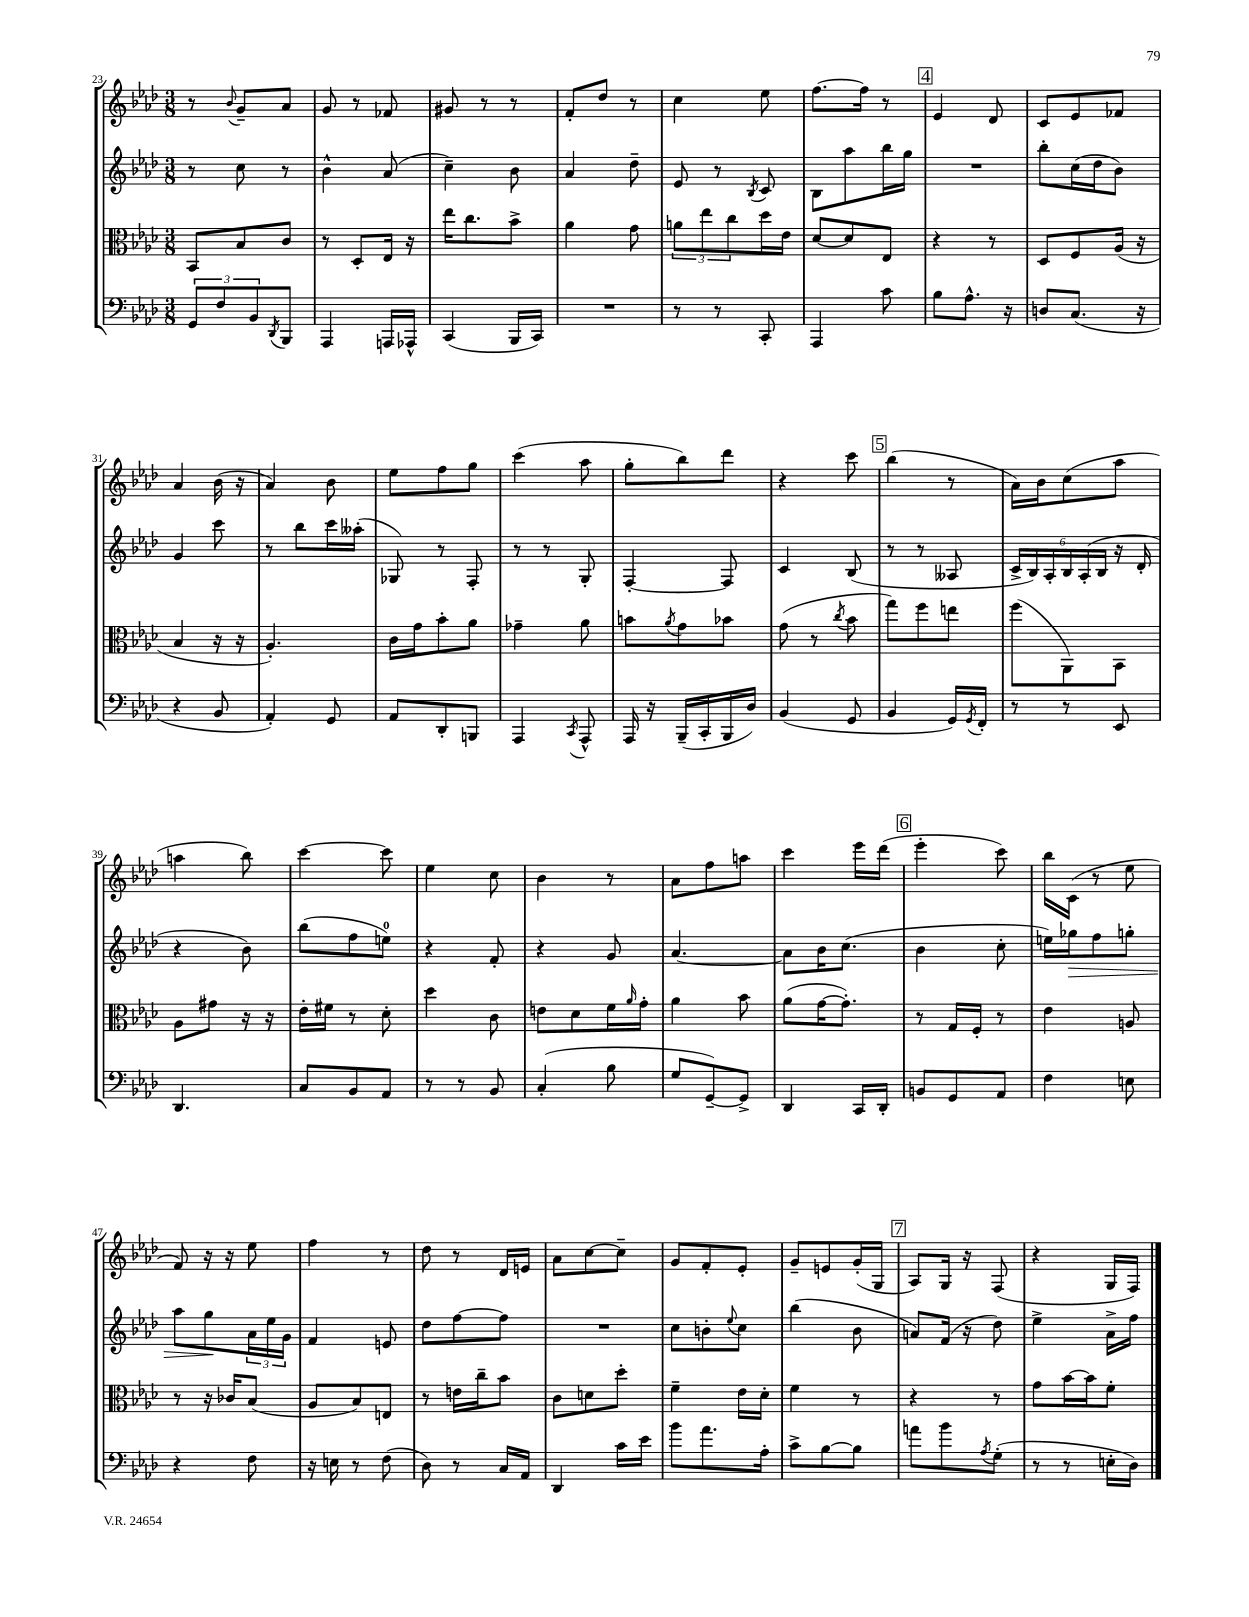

**kern	**kern	**kern	**dynam	**kern
*part4	*part3	*part2	*part2	*part1
*staff4	*staff3	*staff2	*staff2	*staff1
*clefF4	*clefC3	*clefG2	*	*clefG2
*k[b-e-a-d-]	*k[b-e-a-d-]	*k[b-e-a-d-]	*	*k[b-e-a-d-]
*M3/8	*M3/8	*M3/8	*	*M3/8
=23	=23	=23	=23	=23
12GG/L	8BB-/L	8r	.	8r
12F/	.	.	.	.
.	.	.	.	8qqb-/
.	8B-/	8cc\	.	8g~/L
12BB-/	.	.	.	.
8qDD-/	.	.	.	.
8BBB-/J	8c/J	8r	.	8a-/J
=24	=24	=24	=24	=24
4AAA-/	8r	4b-^^\	.	8g/
.	8D-'/L	.	.	8r
16AAAn/LL	16E-/Jk	(8a-/	.	8f-X/
16AAA-X^^/JJ	16r	.	.	.
=25	=25	=25	=25	=25
(4CC/	16ee-\KL	4cc~\)	.	8g#X/
.	8.cc\	.	.	.
.	.	.	.	8r
16BBB-/LL	8b-^\J	8b-\	.	8r
16CC/JJ)	.	.	.	.
=26	=26	=26	=26	=26
4.r	4a-\	4a-/	.	8f'/L
.	.	.	.	8dd-/J
.	8g\	8dd-~\	.	8r
=27	=27	=27	=27	=27
8r	12an\L	8e-/	.	4cc\
.	12ee-\	.	.	.
8r	.	8r	.	.
.	12cc\	.	.	.
.	.	8qB-/	.	.
8CC'/	16dd-\L	8c/	.	8ee-\
.	16e-\JJ	.	.	.
=28	=28	=28	=28	=28
4AAA-/	[8d-/L	8B-\L	.	[8.ff\L
.	8d-/]	8aa-\	.	.
.	.	.	.	16ff\Jk]
8c\	8E-/J	16bb-\L	.	8r
.	.	16gg\JJ	.	.
!!LO:REH:place=s1:t=4
=29	=29	=29	=29	=29
8B-\L	4r	4.r	.	4e-/
8.A-^^\J	.	.	.	.
.	8r	.	.	8d-/
16r	.	.	.	.
=30	=30	=30	=30	=30
8Dn/L	8D-/L	8bb-'\L	.	8c/L
(8.C/J	8F/	(16cc\L	.	8e-/
.	.	16dd-\J	.	.
.	(16A-/Jk	8b-\J)	.	8f-X/J
16r	16r	.	.	.
!!LO:LB:g=z
=31	=31	=31	=31	=31
4r	4B-/	4g/	.	4a-/
8BB-/	16r	8ccc\	.	(16b-\
.	16r	.	.	16r
=32	=32	=32	=32	=32
4AA-'/)	4.A-'/)	8r	.	4a-/)
.	.	8bb-\L	.	.
8GG/	.	16ccc\L	.	8b-\
.	.	(16aa--X'\JJ	.	.
=33	=33	=33	=33	=33
8AA-/L	16c\LL	8G-X/)	.	8ee-\L
.	16g\J	.	.	.
8DD-'/	8b-'\	8r	.	8ff\
8BBBn/J	8a-\J	8F'/	.	8gg\J
=34	=34	=34	=34	=34
4AAA-/	4g-X~\	8r	.	(4ccc\
.	.	8r	.	.
8qCC/	.	.	.	.
8AAA-^^/	8a-\	8G'/	.	8aa-\
=35	=35	=35	=35	=35
16AAA-/	8bn\L	[4F'/	.	8gg'\L
16r	.	.	.	.
.	8qa-/	.	.	.
(16BBB-~/LL	8g\	.	.	8bb-\)
16CC'/	.	.	.	.
16BBB-/	8b-X\J	8F/]	.	8ddd-\J
16D-/JJ)	.	.	.	.
=36	=36	=36	=36	=36
(4BB-/	(8g\	4c/	.	4r
.	8r	.	.	.
.	8qcc/	.	.	.
8GG/	8b-\	(8B-/	.	8ccc\
!!LO:REH:place=s1:t=5
=37	=37	=37	=37	=37
4BB-/	8gg\L)	8r	.	(4bb-\
.	8ff\	8r	.	.
16GG/LL)	8een\J	8A--X/	.	8r
8qGG/	.	.	.	.
16FF'/JJ	.	.	.	.
=38	=38	=38	=38	=38
8r	(8ff\L	24c^/LL	.	16a-\LL)
.	.	24B-/)	.	.
.	.	.	.	16b-\J
.	.	24A-'/	.	.
8r	8AA-\)	24B-/	.	(8cc\
.	.	(24A-'/	.	.
.	.	24B-/JJ	.	.
8EE-/	8BB-\J	16r	.	8aa-\J
.	.	16d-'/	.	.
!!LO:LB:g=z
=39	=39	=39	=39	=39
4.DD-/	8A-\L	4r	.	4aan\
.	8g#X\J	.	.	.
.	16r	8b-\)	.	8bb-\)
.	16r	.	.	.
=40	=40	=40	=40	=40
8C/L	16e-'\LL	(8bb-\L	.	[4ccc\
.	16f#X\JJ	.	.	.
8BB-/	8r	8ff\	.	.
8AA-/J	8d-'\	8een\J)	.	8ccc\]
=41	=41	=41	=41	=41
8r	4dd-\	4r	.	4ee-\
8r	.	.	.	.
8BB-/	8c\	8f'/	.	8cc\
=42	=42	=42	=42	=42
(4C'/	8en\L	4r	.	4b-\
.	8d-\	.	.	.
8B-\	16f\L	8g/	.	8r
.	16qqa-/	.	.	.
.	16g'\JJ	.	.	.
=43	=43	=43	=43	=43
8G/L	4a-\	[4.a-/	.	8a-\L
[8GG~/)	.	.	.	8ff\
8GG^/J]	8b-\	.	.	8aan\J
=44	=44	=44	=44	=44
4DD-/	(8a-\L	8a-\L]	.	4ccc\
.	[16g\K	16b-\K	.	.
.	8.g'\J])	(8.cc\J	.	.
16CC/LL	.	.	.	16eee-\LL
16DD-'/JJ	.	.	.	(16ddd-\JJ
!!LO:REH:place=s1:t=6
=45	=45	=45	=45	=45
8BBn/L	8r	4b-\	.	4eee-'\
8GG/	16G/LL	.	.	.
.	16F'/JJ	.	.	.
8AA-/J	8r	8cc'\	.	8ccc\)
=46	=46	=46	=46	=46
4F\	4e-\	16een\LL)	.	16bb-\LL
!	!	!	!LO:HP:b	!
.	.	16gg-X\J	>	(16c\JJ
.	.	8ff\	.	8r
8En\	8An/	8ggn'\J	.	8ee-\
!!LO:LB:g=z
=47	=47	=47	=47	=47
4r	8r	8aa-\L	.	8f/)
.	16r	8gg\	.	16r
.	16c-X/KL	.	.	16r
8F\	(8B-/J	24a-\L	]	8ee-\
.	.	24ee-\	.	.
.	.	24g\JJ	.	.
=48	=48	=48	=48	=48
16r	8A-/L	4f/	.	4ff\
16En\	.	.	.	.
8r	8B-/)	.	.	.
(8F\	8En/J	8en/	.	8r
=49	=49	=49	=49	=49
8D-\)	8r	8dd-\L	.	8dd-\
8r	16en\LL	[8ff\	.	8r
.	16cc~\J	.	.	.
16C/LL	8b-\J	8ff\J]	.	16d-/LL
16AA-/JJ	.	.	.	16en/JJ
=50	=50	=50	=50	=50
4DD-/	8c\L	4.r	.	8a-\L
.	8dn\	.	.	[8cc\
16c\LL	8dd-'\J	.	.	8cc~\J]
16e-\JJ	.	.	.	.
=51	=51	=51	=51	=51
8b-\L	4f~\	8cc\L	.	8g/L
8.a-\	.	8bn'\	.	8f'/
.	.	8qqee-/	.	.
.	16e-\LL	8cc\J	.	8e-'/J
16A-'\Jk	16d-'\JJ	.	.	.
=52	=52	=52	=52	=52
8c^\L	4f\	(4bb-\	.	8g~/L
[8B-\	.	.	.	8en/
8B-\J]	8r	8b-\	.	(16g'/L
.	.	.	.	16G/JJ
!!LO:REH:place=s1:t=7
=53	=53	=53	=53	=53
8an\L	4r	8an/L)	.	8A-/L)
8b-\	.	(16f/Jk	.	16G/Jk
.	.	16r	.	16r
8qA-/	.	.	.	.
(8G'\J	8r	8dd-\)	.	(8F/
=54	=54	=54	=54	=54
8r	8g\L	4ee-^\	.	4r
8r	[16b-\L	.	.	.
.	16b-\J]	.	.	.
16En'\LL	8f'\J	16a-^\LL	.	16G/LL
16D-\JJ)	.	16ff\JJ	.	16F/JJ)
==	==	==	==	==
*-	*-	*-	*-	*-
